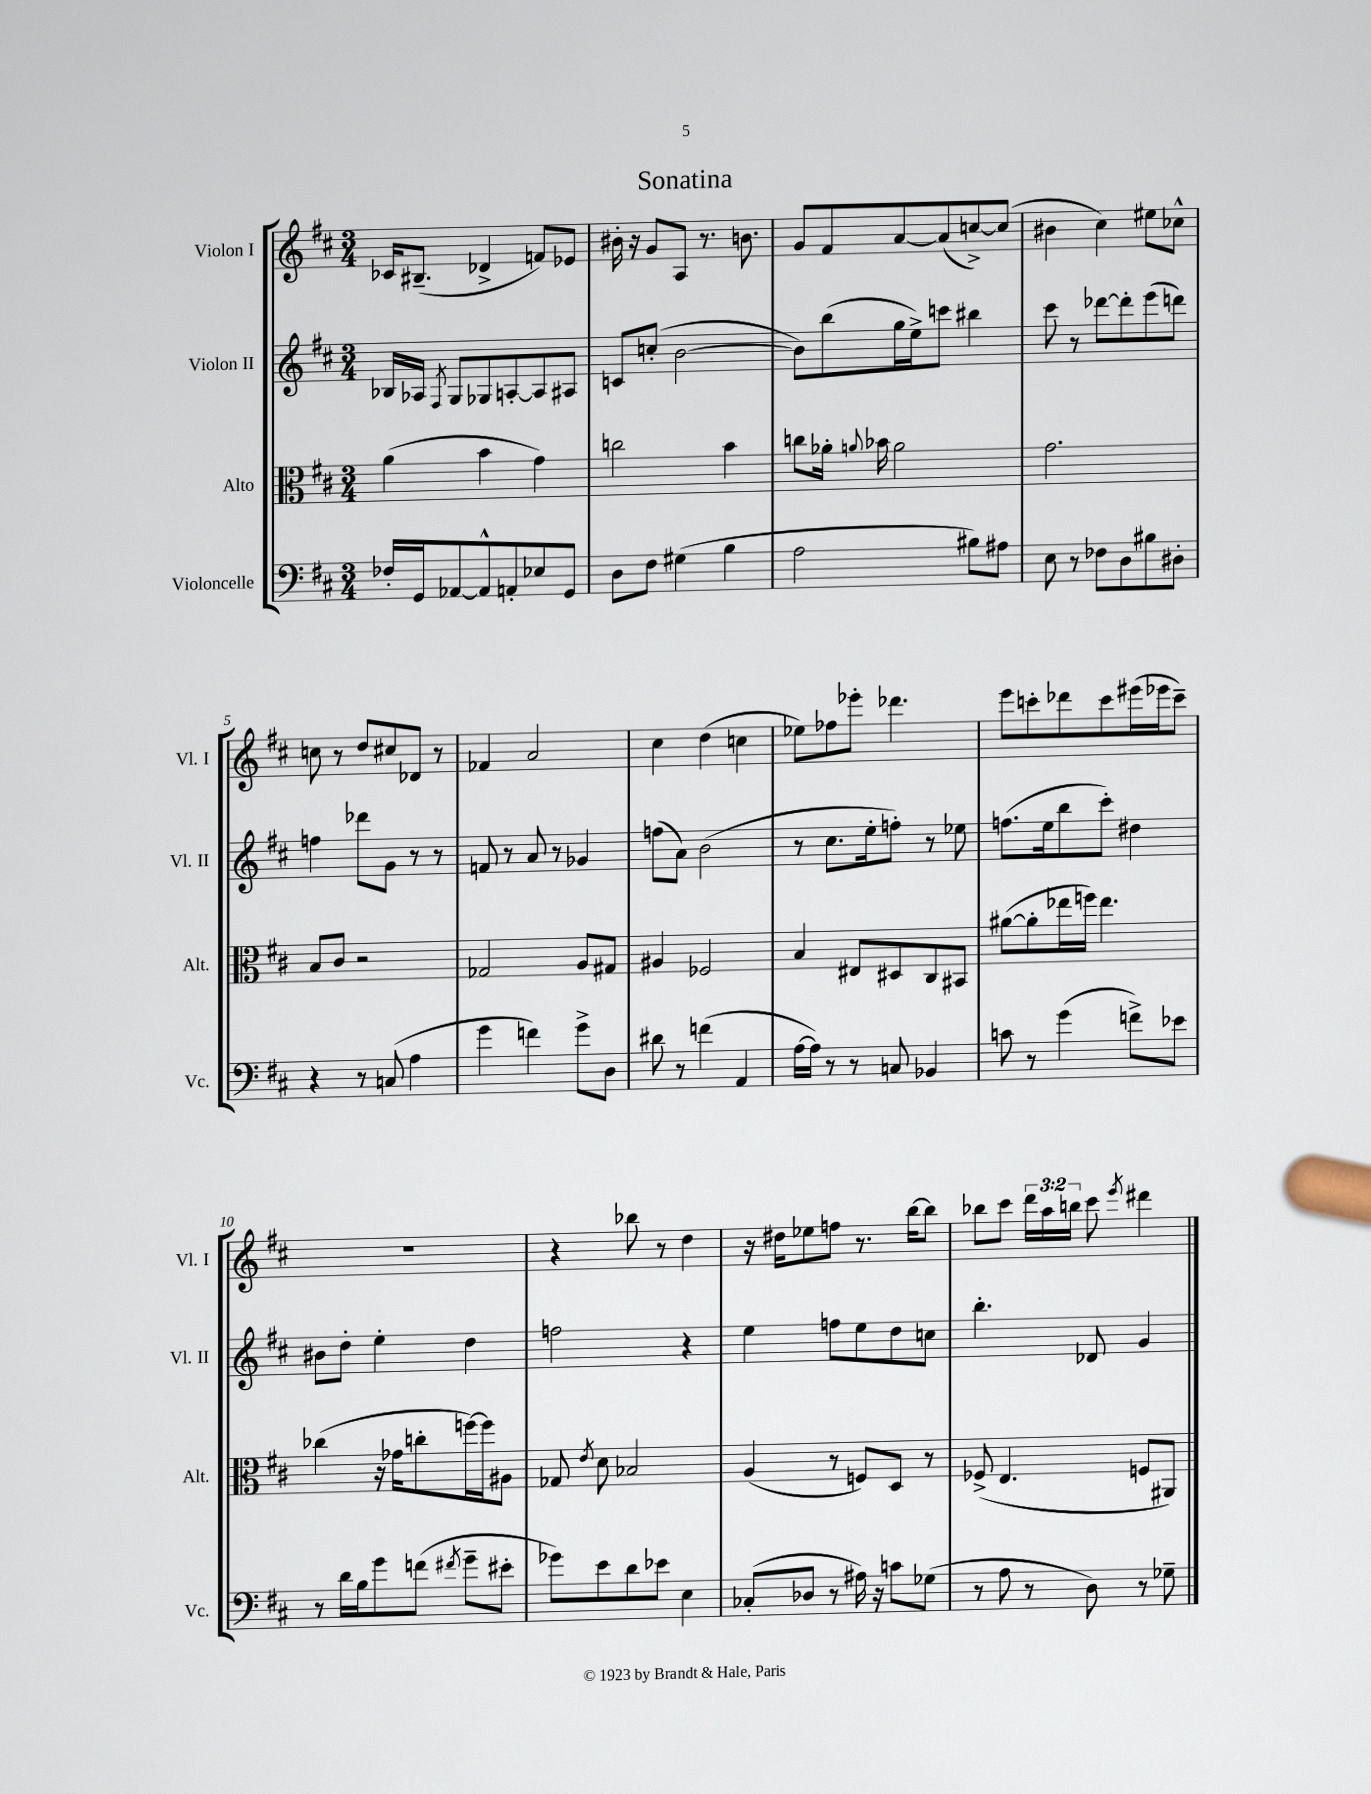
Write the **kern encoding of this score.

**kern	**kern	**kern	**kern
*part4	*part3	*part2	*part1
*staff4	*staff3	*staff2	*staff1
*I"Violoncelle	*I"Alto	*I"Violon II	*I"Violon I
*I'Vc.	*I'Alt.	*I'Vl. II	*I'Vl. I
*clefF4	*clefC3	*clefG2	*clefG2
*k[f#c#]	*k[f#c#]	*k[f#c#]	*k[f#c#]
*M3/4	*M3/4	*M3/4	*M3/4
=1	=1	=1	=1
16F-X'/LL	(4a\	16B-X/LL	16c-X/KL
16GG/J	.	16A-X/JJ	(8.B#X~/J
.	.	8qF#/	.
[8AA-X/	.	8G/L	.
8AA-^^/]	4b\	8G-X/	4d-X^/
8AAn'/	.	[8An'/	.
8E-X/	4g\)	8A/]	8fn/L)
8GG/J	.	8A#X/J	8e-X/J
=2	=2	=2	=2
8D\L	2ccn\	8cn/L	16b#X'\
.	.	.	16r
8F#\J	.	(8ccn'/J	8g/L
(4G#X\	.	[2b\	8A/J
.	.	.	8.r
4B\	4b\	.	.
.	.	.	8.bn\
=3	=3	=3	=3
2A\	8ccn\L	8b\L])	8g/L
.	16a-X'\Jk	(8bb\	8f#/
.	8qqan/	.	.
.	16b-X\	.	.
.	2a\	16gg\L	[8a/
.	.	16ee^\J)	.
.	.	8cccn\J	(8a/]
8B#X\L)	.	4bb#X\	[8ccn^/)
8A#X\J	.	.	(8cc/J]
=4	=4	=4	=4
8E\	2.g\	8ccc#\	4b#X\
8r	.	8r	.
8F-X\L	.	[8ddd-X\L	4cc#\)
8D\	.	8ddd-'\]	.
8B#X\	.	(8eee\	8ee#X\L
8D#X'\J	.	8dddn\J)	8cc-X^^\J
!!LO:LB:g=z
=5	=5	=5	=5
4r	8B/L	4ffn\	8ccn\
.	8c#/J	.	8r
8r	2r	8ddd-X\L	8dd/L
(8Cn/	.	8g\J	8cc#X/
4A\	.	8r	8d-X/J
.	.	8r	8r
=6	=6	=6	=6
4g\	2G-X/	8fn/	4f-X/
.	.	8r	.
4fn\)	.	8a/	2a/
.	.	8r	.
8g^\L	8A/L	4g-X/	.
8D\J	8G#X/J	.	.
=7	=7	=7	=7
8d#X\	4A#X/	(8ffn\L	4cc#\
8r	.	8a\J)	.
(4fn\	2F-X/	(2b\	(4dd\
4AA/	.	.	4ccn\
=8	=8	=8	=8
[16A\LL	4B/	8r	8ee-X\L)
16A\JJ])	.	.	.
8r	.	8.cc#\L	8ff-X\
8r	8E#X/L	.	8eee-X'\J
.	.	16ee'\k	.
8Cn/	8D#X/	8ffn'\J)	4.ddd-X\
4BB-X/	8C#/	8r	.
.	8BB#X/J	8ee-X\	.
=9	=9	=9	=9
8cn\	([8a#X\L	(8.ffn\L	8eee\L
8r	8a#'\]	.	8cccn'\
.	.	16ee\k	.
(4g\	16ee-X\L	8bb\	8ddd-X\
.	16ffn\JJ)	.	.
.	4.ee-\	8ccc#'\J)	8ccc\
8fn^\L)	.	4dd#X\	(16eee#X\L
.	.	.	16eee-X\J
8e-X\J	.	.	8ccc~\J)
!!LO:LB:g=z
=10	=10	=10	=10
8r	(4cc-X\	8b#X\L	2.r
16d\LL	.	8dd'\J	.
16B\J	.	.	.
8g\	16r	4ee'\	.
.	16g-X\KL	.	.
(8fn\J	8ccn'\	.	.
8qf#X/	.	.	.
8g~\L	[16ffn\L)	4dd\	.
.	16ff\J]	.	.
8e#X'\J	8A#X\J	.	.
=11	=11	=11	=11
8g-X\L)	8G-X/	2ffn\	4r
.	8qe/	.	.
8e\	8d\	.	.
8d\	2B-X/	.	8bb-X\
8e-X\J	.	.	8r
4E\	.	4r	4dd\
=12	=12	=12	=12
(8C-X'/L	(4A/	4ee\	16r
.	.	.	16dd#X\KL
8D-X/J	.	.	8ee-X\
8r	8r	8ffn\L	8ffn\J
16A#X\)	8Fn/L)	8ee\	8.r
16r	.	.	.
8cn\L	8D/J	8dd\	.
.	.	.	[16bb\KL
(8G-X\J	8r	8ccn\J	8bb\J]
=13	=13	=13	=13
8r	(8F-X^/	4.bb'\	8bb-X\L
8A\	4.E/	.	8ccc#\J
8r	.	.	24ddd\LL
.	.	.	24aa\
.	.	.	24bbn\JJ
8D\)	.	8d-X/	8ccc#\
.	.	.	8qeee/
8r	8Fn/L	4g/	4ddd#X\
8G-X~\	8AA#X/J)	.	.
==	==	==	==
*-	*-	*-	*-
